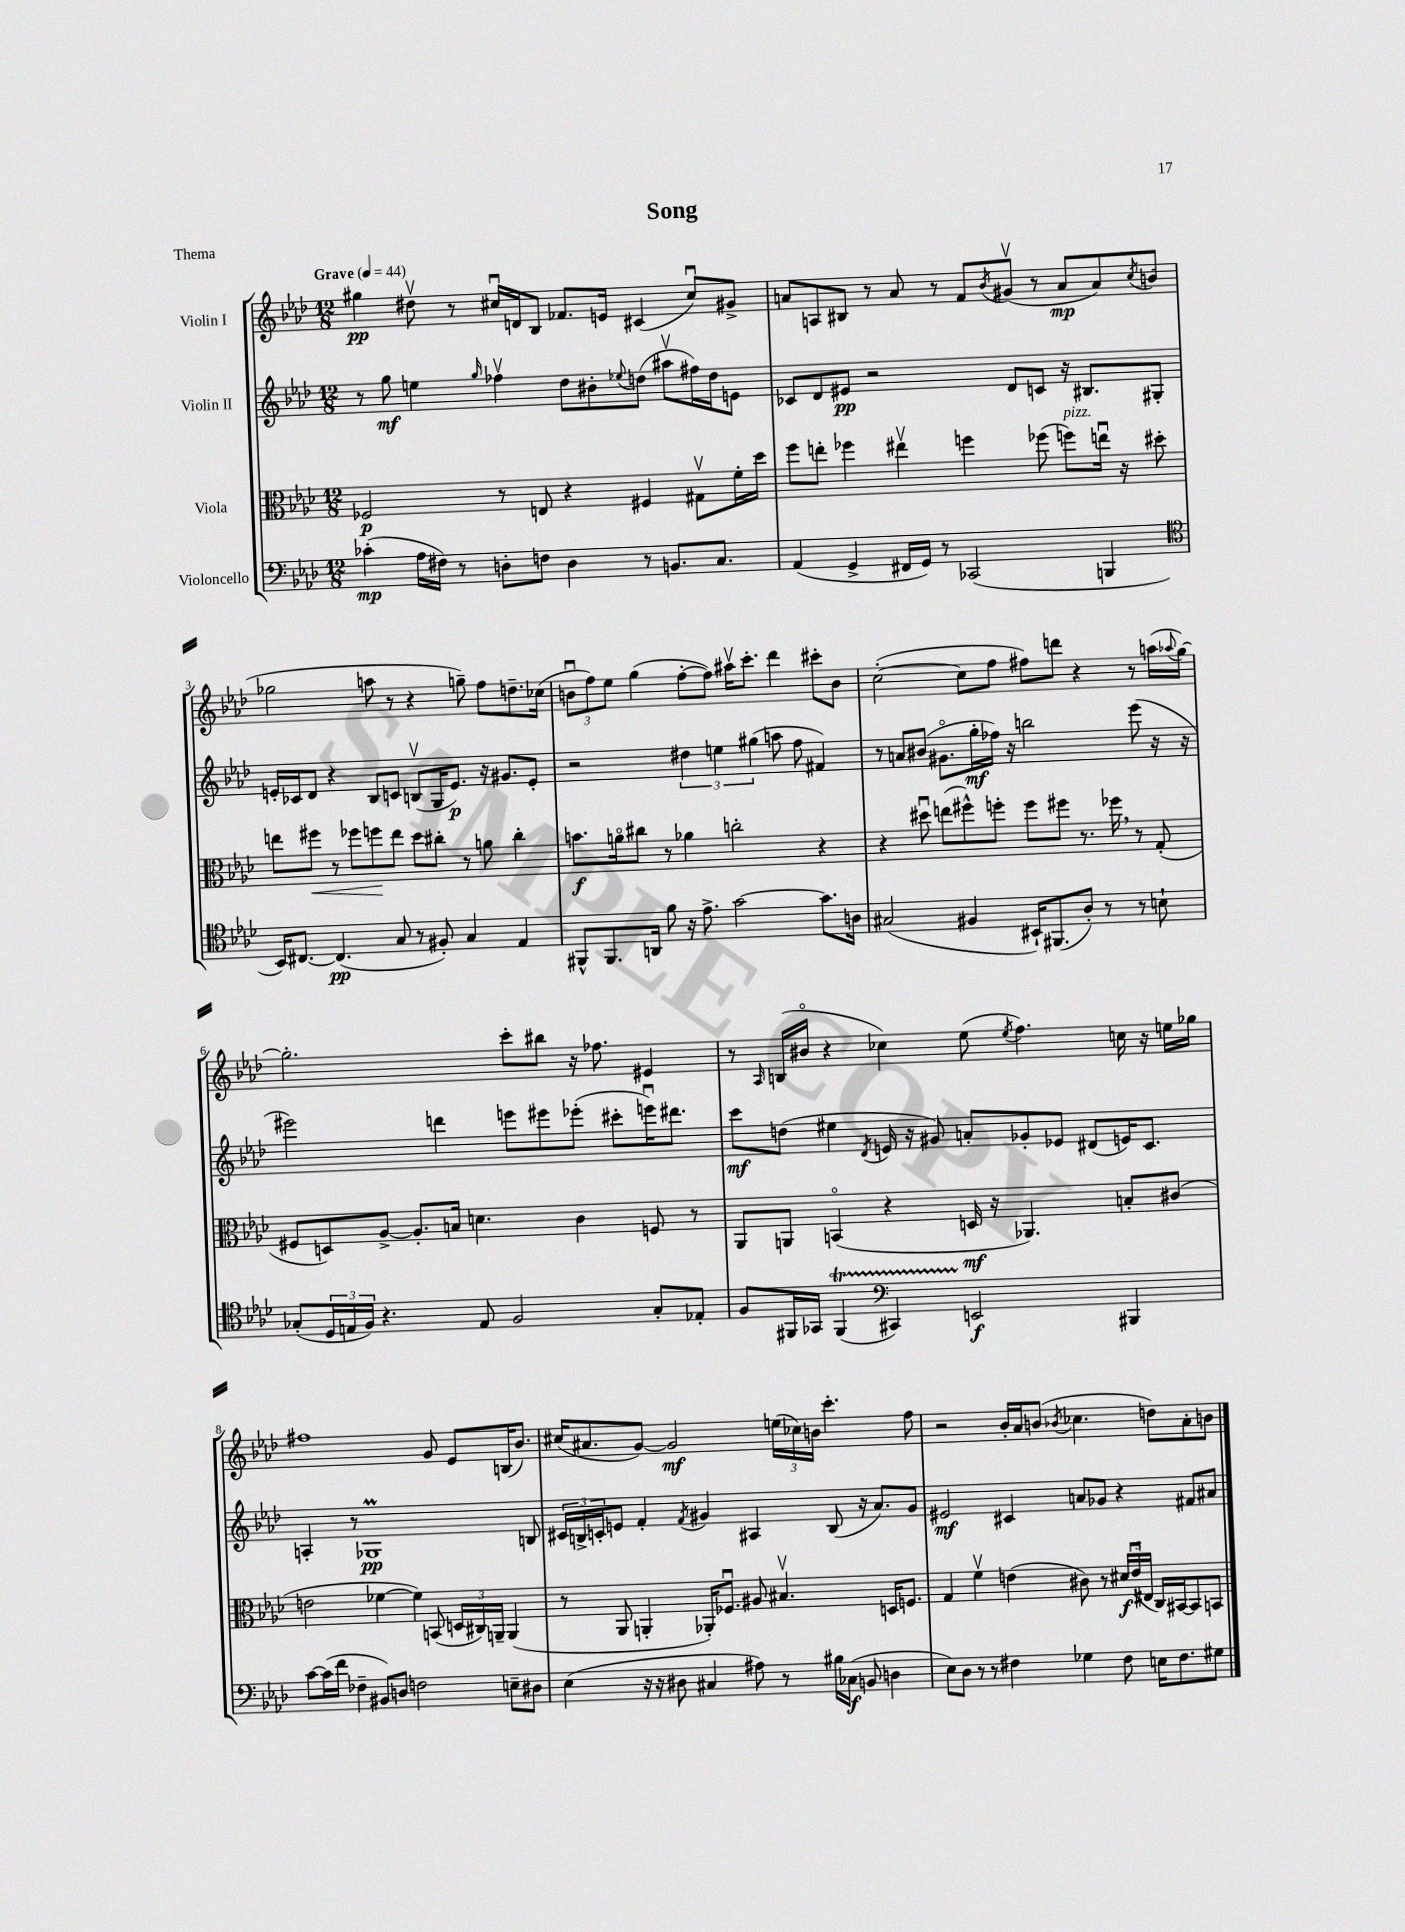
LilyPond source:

\header { title = "Song" piece = "Thema" }
<<
\new StaffGroup <<
\new Staff = "s0" \with { instrumentName = "Violin I" } {
    \clef treble \key aes \major \numericTimeSignature \time 12/8 \tempo "Grave" 4 = 44
    gis''4\pp dis''8\upbow r8 cis''16\downbow d'16 bes8 fes'8. e'16 cis'4( cis''8\downbow) gis'8-> |
    a'8 a8 bis8 r8 a'8 r8 f'8 \acciaccatura { bes'8 } gis'8\upbow( r8 a'8\mp a'8) \acciaccatura { c''8 } b'8( |
    ges''2 a''8 r8 r4 g''8--) f''8 d''8.-- ces''16( |
    \tuplet 3/2 { b'8\downbow f''8) ees''8 } g''4( f''8~-. f''8) ais''16\upbow c'''8.-. des'''4 cis'''8-. b'8 |
    c''2~-.( c''8 f''8 fis''8) d'''8 r4 r8 a''16( \appoggiatura { aes''8 } g''16~) |
    g''2.-. c'''8-. bis''8 r16 fes''8. eis'4 |
    r8 \grace { aes16 } b16( bis'16\flageolet r4 ces''4) ees''8( \acciaccatura { ees''8 } f''4.) c''16 r16 e''16 ges''16 |
    fis''1 g'8 ees'8 b16( bes'8.) |
    cis''16( ais'8. g'8~) g'2\mf \tuplet 3/2 { e''16( ces''16) b'16 } c'''4.-. f''8 |
    r2 bes'16-. aes'16 b'8( \acciaccatura { bes'8 } ces''4. d''8) aes'8-. b'8 \bar "|." |
}
\new Staff = "s1" \with { instrumentName = "Violin II" } {
    \clef treble \key aes \major \numericTimeSignature \time 12/8
    r8 g''8\mf e''4 \grace { g''16 } fes''4\upbow des''8 bis'8-. \appoggiatura { ees''8 } d''8( ais''8\upbow fis''16) d''16 e'8 |
    ces'8 des'8 eis'8\pp r2 des'8 c'8 r16 bis8. gis8-. |
    e'16-. ces'16 des'8 r4 bes8 c'8 b8\upbow( g16 e'8.\p) r16 gis'8. e'8-. |
    r2 \tuplet 3/2 { dis''4 e''4 gis''4( } a''8 f''8 fis'4) |
    r8 a'8 bis'8( gis'8.\flageolet g''16-.\mf fes''16) r16 b''2 ees'''8( r16 r16 |
    eis'''2) d'''4 e'''8 eis'''8 ees'''8-.( cis'''8-. e'''16\downbow) dis'''8. |
    c'''8\mf d''8( eis''4 \acciaccatura { des'8 } e'16 r16 gis'8) a'8-. ges'8-. ees'8 dis'8( e'16) c'8. |
    a4-. r8 ges1\prall\pp b8 |
    \tuplet 3/2 { cis'16 b16-> c'16-. } e'8 f'4-. \acciaccatura { f'8 } gis'4 ais4 b8( r16 aes'8.) gis'8 |
    eis'2\mf cis'4 a'8 ges'8 r4 fis'8 ais'8 \bar "|." |
}
\new Staff = "s2" \with { instrumentName = "Viola" } {
    \clef alto \key aes \major \numericTimeSignature \time 12/8
    fes2\p r8 e8 r4 fis4 gis8\upbow f'16-. des''16 |
    f''8 e''8-. fes''4 eis''4\upbow f''4 fes''8( f''8^\markup { \italic "pizz." }) e''16\downbow r16 dis''8-. |
    e''8 fis''8\< r8 fes''8 f''8\! e''8 des''8 cis''8-. r8 a'8 cis''4-. |
    b'8.\f a'16\flageolet cis''8 r8 aes'4 c''2-. r4 |
    r4 dis''8\downbow e''8( fis''8-^) f''8-. f''8 fis''8 r8. fes''16 \breathe r8 g8-.( |
    fis8 d8) aes8~-> aes8.-. b16 d'4. c'4 f8 r8 |
    aes,8 a,8 b,4\flageolet( r4 d16\mf r16 aes,4.) b8-. cis'8( |
    e'2 fes'4~ fes'4) b,8( \tuplet 3/2 { d16 cis16) a,16-- } a,4( |
    r8 aes,8 a,4-. aes,16-.) fes8.\downbow ais8 bis4.\upbow d16 f8. |
    g4 f'4\upbow e'4( cis'8) r8 \tuplet 3/2 { dis'16\f e'16\downbow( eis16 } c16) bis,16~ bis,8 b,8 \bar "|." |
}
\new Staff = "s3" \with { instrumentName = "Violoncello" } {
    \clef bass \key aes \major \numericTimeSignature \time 12/8
    ces'4-.\mp( aes16 fis16) r8 d8-. f8 d4 r8 b,8. c8. |
    aes,4( g,4-> fis,16 g,16) r8 ces,2( b,,4 |
    \clef tenor bes,16) cis8.~ cis4.\pp( g8 r8 fis8-.) g4 ees4 |
    fis,8-^ fis,8. a,16 f'8 r16 ees'8.-> g'2~ g'8. a16 |
    gis2( fis4 bis,16-!) fis,8.( aes8-.) r8 r8 b8-! |
    ges8-.( \tuplet 3/2 { des16 e16 f16) } r4. e8 f2 ges8-. ees8-. |
    f8 fis,16 ges,16 fis,4\startTrillSpan( \clef bass cis,4) e,2\stopTrillSpan\f bis,,4 |
    c'8~ c'16( f'16 fes4-- bis,8) d8 f2 e8-- dis8 |
    ees4( r16 r16 dis8 cis4 ais8) r8 bis16 ces16\f( b,8 d4 |
    ees8) des8 r8 r8 fis4 ges4 fis8 e16 fis8. gis8 \bar "|." |
}
>>
>>
